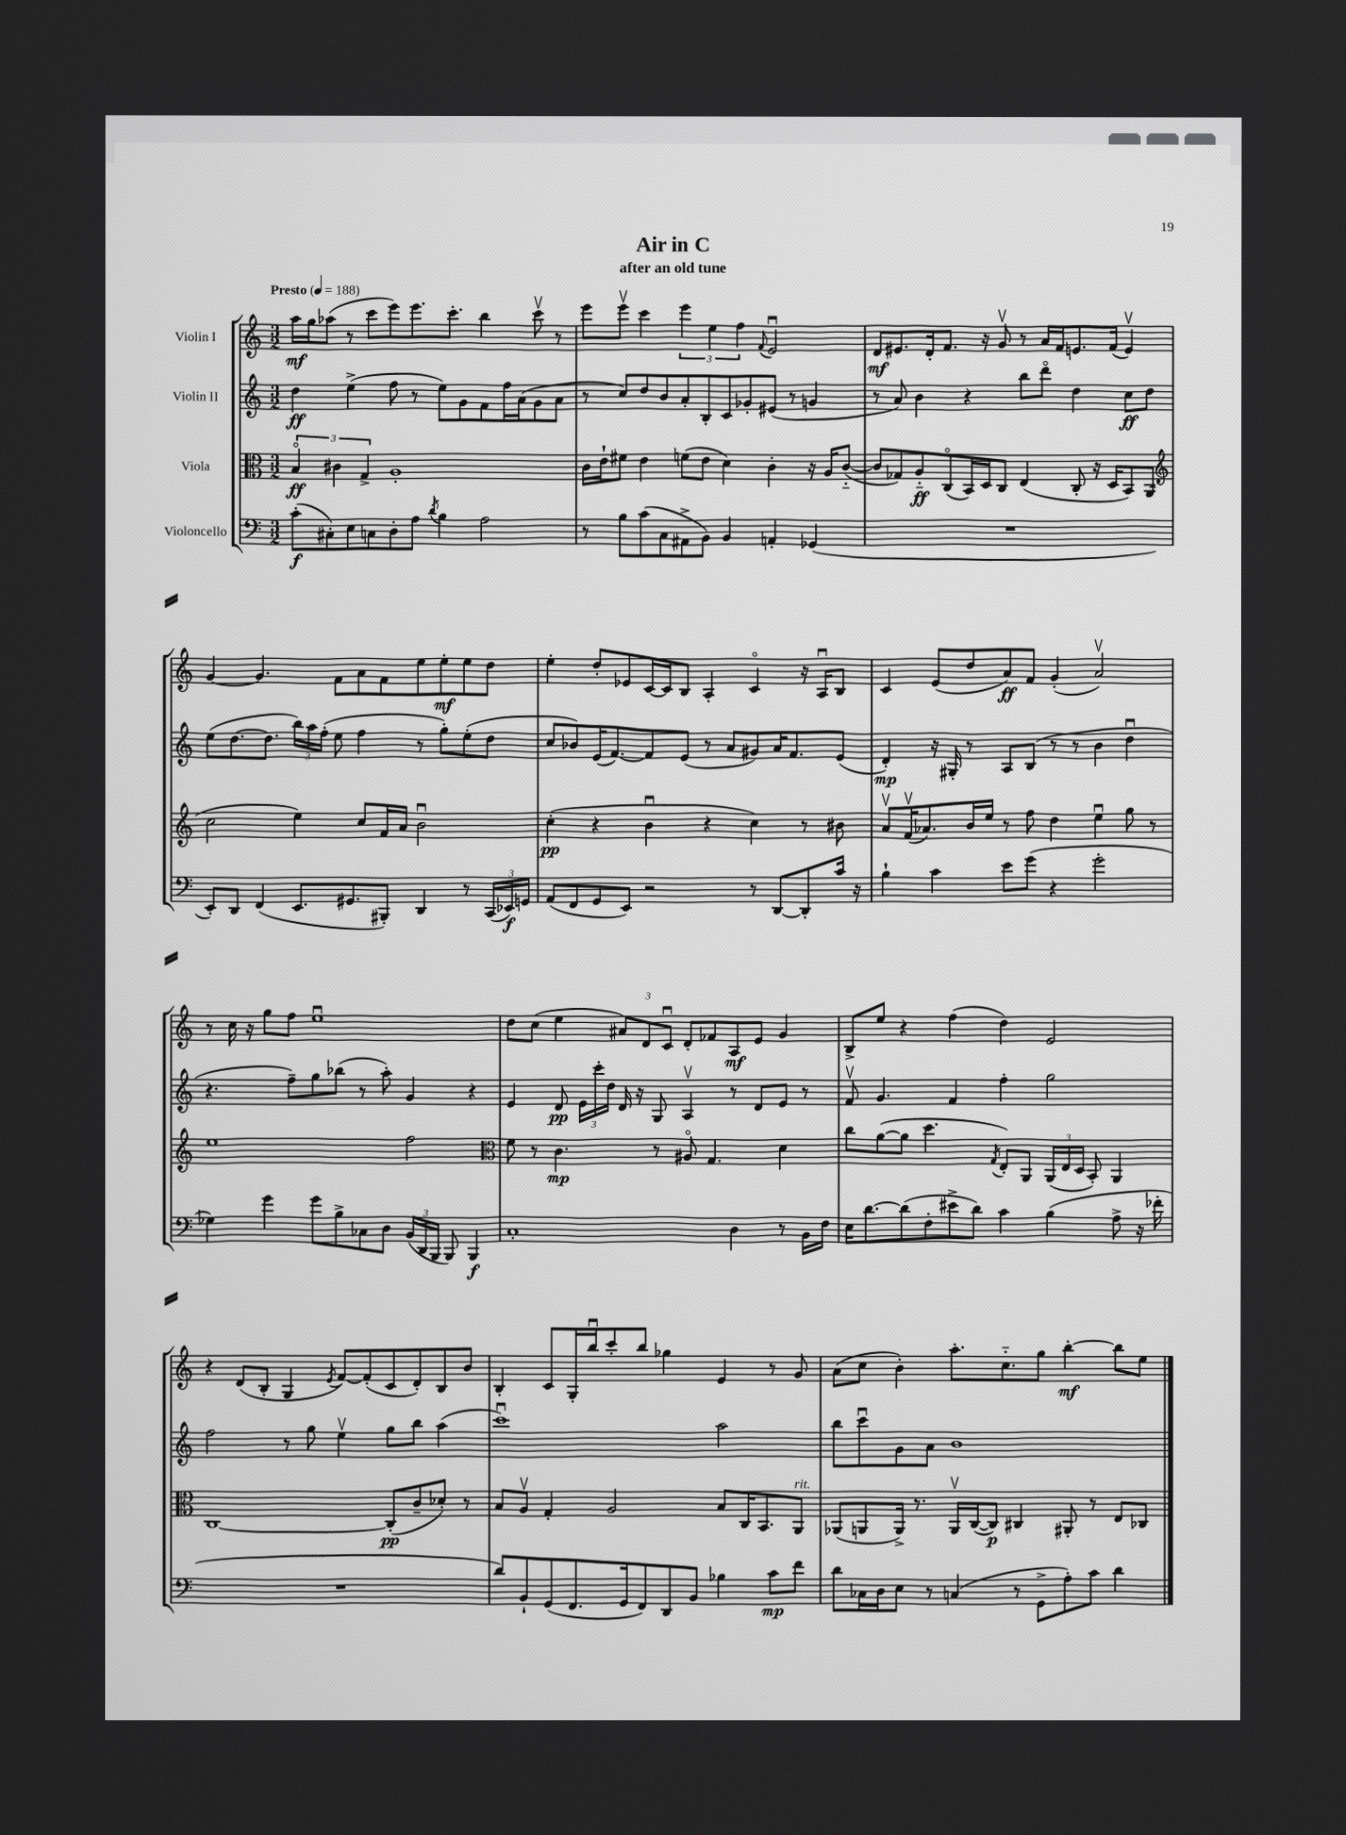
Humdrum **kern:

**kern	**dynam	**kern	**dynam	**kern	**dynam	**kern	**dynam
*part4	*part4	*part3	*part3	*part2	*part2	*part1	*part1
*staff4	*staff4	*staff3	*staff3	*staff2	*staff2	*staff1	*staff1
*I"Violoncello	*	*I"Viola	*	*I"Violin II	*	*I"Violin I	*
*clefF4	*	*clefC3	*	*clefG2	*	*clefG2	*
*k[]	*	*k[]	*	*k[]	*	*k[]	*
*M3/2	*	*M3/2	*	*M3/2	*	*M3/2	*
*MM188	*	*MM188	*	*MM188	*	*MM188	*
=1	=1	=1	=1	=1	=1	=1	=1
!	!	!	!	!	!	!LO:TX:a:B:t=Presto	!
(8c'\L	f	6B/	ff	4dd\	ff	16aa\LL	mf
.	.	.	.	.	.	16gg\J	.
8C#X'\)	.	.	.	.	.	(8aa-X\J	.
.	.	6c#X\	.	.	.	.	.
8E\	.	.	.	(4ee^\	.	8r	.
.	.	6G^/	.	.	.	.	.
8Cn\	.	.	.	.	.	8ccc\L	.
8D'\	.	1A'	.	8ff\	.	8eee\)	.
8A\J	.	.	.	8r	.	8.eee\	.
8qd/	.	.	.	.	.	.	.
4B\	.	.	.	8ee\L)	.	.	.
.	.	.	.	.	.	8.ccc'\J	.
.	.	.	.	8g\	.	.	.
2A\	.	.	.	8f\	.	4bb\	.
.	.	.	.	16ff\L	.	.	.
.	.	.	.	(16a\J	.	.	.
.	.	.	.	8g\	.	8cccv\	.
.	.	.	.	8a\J	.	8r	.
=2	=2	=2	=2	=2	=2	=2	=2
8r	.	16c\LL	.	8r	.	8eee\L	.
.	.	16e`\J	.	.	.	.	.
8B\L	.	8f#X\J	.	8cc/L)	.	8eeev\J	.
(8c\	.	4e\	.	8dd/	.	4ccc\	.
8C\	.	.	.	8b/	.	.	.
8AA#X^\	.	(8fn\L	.	8a'/	.	6eee\	.
8BB\J)	.	8e\J	.	8B'/	.	.	.
.	.	.	.	.	.	6ee\	.
4BB/	.	4d\)	.	8c/	.	.	.
.	.	.	.	.	.	6ff\	.
.	.	.	.	8g-X'/	.	.	.
.	.	.	.	.	.	8qqf/	.
4AAn'/	.	4c'\	.	(8e#X/J	.	2eu/	.
.	.	.	.	8r	.	.	.
(4GG-X/	.	16r	.	4gn/	.	.	.
.	.	16A/KL	.	.	.	.	.
.	.	([8c/J	.	.	.	.	.
=3	=3	=3	=3	=3	=3	=3	=3
1.r	.	8c/L]	.	8r	.	8d/L	mf
.	.	8G-X/)	.	8a/)	.	8.e#X/	.
.	.	8A/	ff	4b\	.	.	.
.	.	.	.	.	.	16d'/k	.
.	.	(8C/	.	.	.	8.f/J	.
.	.	16BB/L)	.	4r	.	.	.
.	.	16D/J	.	.	.	16r	.
.	.	8C/J	.	.	.	8gv/	.
.	.	(4E/	.	8bb\L	.	8r	.
.	.	.	.	8ddd\J	.	16a/LL	.
.	.	.	.	.	.	16f/J	.
.	.	8C'/	.	4dd\	.	8.en/	.
.	.	16r	.	.	.	.	.
.	.	16D/KL	.	.	.	(16f/Jk	.
.	.	8BB/)	.	8cc\L	ff	4ev/)	.
.	.	(8AA/J	.	8dd\J	.	.	.
!!LO:LB:g=z
=4	=4	=4	=4	=4	=4	=4	=4
*	*	*clefG2	*	*	*	*	*
8EE'/L)	.	2cc\	.	(8ee\L	.	[4g/	.
8DD/J	.	.	.	[8.dd\	.	.	.
(4FF/	.	.	.	.	.	4.g/]	.
.	.	.	.	8.dd\J]	.	.	.
8.EE/L	.	4ee\)	.	24bb\LL)	.	.	.
.	.	.	.	24aa\	.	.	.
.	.	.	.	(24ff'\JJ	.	.	.
.	.	.	.	8ee\	.	8f\L	.
8.GG#X/	.	.	.	.	.	.	.
.	.	8cc/L	.	4ff\	.	8a\	.
8BBB#X'/J)	.	16f/L	.	.	.	8f\	.
.	.	16a/JJ	.	.	.	.	.
4DD/	.	2bu\	.	8r	.	8ee\	.
.	.	.	.	8gg'\L)	.	8ee'\	mf
8r	.	.	.	(8ee'\	.	8ee\	.
(24CC/LL	.	.	.	8dd\J	.	8dd\J	.
24EE-X/)	f	.	.	.	.	.	.
24GGn/JJ	.	.	.	.	.	.	.
=5	=5	=5	=5	=5	=5	=5	=5
(8AA/L	.	(4cc'\	pp	8cc/L	.	4ee'\	.
8FF/	.	.	.	8b-X/)	.	.	.
8GG/	.	4r	.	(16e/K	.	8dd'/L	.
.	.	.	.	[8.f/)	.	.	.
8EE/J)	.	.	.	.	.	8e-X/	.
2r	.	4bu\	.	8f/]	.	[16c/L	.
.	.	.	.	.	.	16c/J]	.
.	.	.	.	(8e/J	.	8B/J	.
.	.	4r	.	8r	.	4A'/	.
.	.	.	.	8a/L	.	.	.
8r	.	4cc\)	.	8g#X/)	.	4c/	.
[8DD/L	.	.	.	16a/K	.	.	.
.	.	.	.	8.f/	.	.	.
8DD'/]	.	8r	.	.	.	16r	.
.	.	.	.	.	.	16Au/KL	.
16c/Jk	.	8b#X\	.	(8e/J	.	8B/J	.
16r	.	.	.	.	.	.	.
=6	=6	=6	=6	=6	=6	=6	=6
4B`\	.	8av/L	.	4d'/)	mp	4c/	.
.	.	(16fv/K	.	.	.	.	.
.	.	8.a-X/)	.	.	.	.	.
4c\	.	.	.	16r	.	(8e/L	.
.	.	.	.	16G#X'/	.	.	.
.	.	16b/L	.	8r	.	8dd/	.
.	.	16ee/JJ	.	.	.	.	.
8e\L	.	8r	.	8A/L	.	8a/)	ff
(8g\J	.	8ff\	.	(8B/J	.	8f/J	.
4r	.	4dd\	.	8r	.	(4g'/	.
.	.	.	.	8r	.	.	.
2g'\	.	4eeu\	.	4b\	.	2av/)	.
.	.	8gg\	.	4ddu\	.	.	.
.	.	8r	.	.	.	.	.
!!LO:LB:g=z
=7	=7	=7	=7	=7	=7	=7	=7
4G-X\)	.	1ee	.	4.r	.	8r	.
.	.	.	.	.	.	16cc\	.
.	.	.	.	.	.	16r	.
4g\	.	.	.	.	.	8gg\L	.
.	.	.	.	8ff~\L)	.	8ff\J	.
8g\L	.	.	.	8gg\	.	1eeu	.
8B^\	.	.	.	(8bb-X\J	.	.	.
8C-X\	.	.	.	8r	.	.	.
8D\J	.	.	.	8aa'\)	.	.	.
(24BB/LL	.	2ff\	.	4g/	.	.	.
24DD/	.	.	.	.	.	.	.
24BBB/JJ	.	.	.	.	.	.	.
8BBB/)	.	.	.	.	.	.	.
4BBB/	f	.	.	4r	.	.	.
=8	=8	=8	=8	=8	=8	=8	=8
*	*	*clefC3	*	*	*	*	*
1C'	.	8f\	.	4e/	.	8dd\L	.
.	.	8r	.	.	.	(8cc\J	.
.	.	4.c\	mp	8d/	pp	4ee\	.
.	.	.	.	24e\LL	.	.	.
.	.	.	.	24ccc'\	.	.	.
.	.	.	.	24dd\JJ	.	.	.
.	.	.	.	16d/	.	12a#X/L)	.
.	.	.	.	16r	.	.	.
.	.	.	.	.	.	12d/	.
.	.	8r	.	8G/	.	.	.
.	.	.	.	.	.	12cu/J	.
.	.	8A#X/	.	4Av/	.	8d'/L	.
.	.	4.G/	.	.	.	8f-X/	.
4D\	.	.	.	8r	.	8A/	mf
.	.	.	.	8d/L	.	8e/J	.
8r	.	4d\	.	8e/J	.	4g/	.
16BB\LL	.	.	.	8r	.	.	.
16F\JJ	.	.	.	.	.	.	.
=9	=9	=9	=9	=9	=9	=9	=9
16E\KL	.	8cc\L	.	8fv/	.	8B^/L	.
[8.d\	.	.	.	.	.	.	.
.	.	([8a\	.	4.g/	.	8ee/J	.
(8d\]	.	8a\J]	.	.	.	4r	.
8F'\	.	4.dd\	.	.	.	.	.
8e#X^\	.	.	.	4f/	.	(4ff\	.
8d\J)	.	.	.	.	.	.	.
.	.	8qG/	.	.	.	.	.
4c\	.	8E'/L)	.	4ff'\	.	4dd\)	.
.	.	8AA/J	.	.	.	.	.
(4B\	.	(24AA/LL	.	2gg\	.	2e/	.
.	.	24E/	.	.	.	.	.
.	.	24D/JJ	.	.	.	.	.
.	.	8BB'/)	.	.	.	.	.
8A^\	.	4AA/	.	.	.	.	.
16r	.	.	.	.	.	.	.
16f-X'\	.	.	.	.	.	.	.
!!LO:LB:g=z
=10	=10	=10	=10	=10	=10	=10	=10
1.r	.	[1C	.	2ff\	.	4r	.
.	.	.	.	.	.	(8d/L	.
.	.	.	.	.	.	8B'/J	.
.	.	.	.	8r	.	4G/	.
.	.	.	.	8gg\	.	.	.
.	.	.	.	.	.	8qe/	.
.	.	.	.	4eev\	.	[8f/L)	.
.	.	.	.	.	.	(8f'/]	.
.	.	(8C'/L]	pp	8gg\L	.	8c/	.
.	.	8c~/	.	8bb\J	.	8d'/)	.
.	.	8d-X'/J)	.	(4aa\	.	8B/	.
.	.	8r	.	.	.	8b/J	.
=11	=11	=11	=11	=11	=11	=11	=11
8d/L)	.	8B/L	.	1cccu)	.	4B'/	.
8BB`/	.	8Av/J	.	.	.	.	.
(8GG/	.	4G'/	.	.	.	8c/L	.
8.FF/	.	.	.	.	.	16G'/L	.
.	.	.	.	.	.	16bbu/J	.
.	.	2A/	.	.	.	8ccc'/	.
16GG/k	.	.	.	.	.	.	.
8FF/)	.	.	.	.	.	8bb/J	.
8DD/	.	.	.	.	.	4gg-X\	.
8BB/J	.	.	.	.	.	.	.
4B-X\	.	8B/L	.	2aa\	.	4e/	.
.	.	16C/K	.	.	.	.	.
.	.	8.BB/	.	.	.	.	.
8c\L	mp	.	.	.	.	8r	.
!	!	!LO:TX:a:i:t=rit.	!	!	!	!	!
8f\J	.	8AA/J	.	.	.	8g/	.
=12	=12	=12	=12	=12	=12	=12	=12
8d\L	.	(8AA-X/L	.	8bb\L	.	(8a\L	.
16C-X\L	.	8AAn/	.	8cccu\	.	8cc\J	.
16D\J	.	.	.	.	.	.	.
8E\J	.	16AA^/Jk)	.	8g\	.	4b'\)	.
.	.	8.r	.	.	.	.	.
8r	.	.	.	8a\J	.	.	.
(4Cn/	.	16AAv/LL	.	1b	.	8.aa'\L	.
.	.	([16C/J	.	.	.	.	.
.	.	8C/J])	p	.	.	.	.
.	.	.	.	.	.	8.cc\	.
8r	.	4C#X/	.	.	.	.	.
8GG^\L	.	.	.	.	.	8gg\J	.
8A'\)	.	8AA#X'/	.	.	.	[4bb'\	mf
8c\J	.	8r	.	.	.	.	.
4d\	.	8E/L	.	.	.	8bb\L]	.
.	.	8C-X/J	.	.	.	8ee\J	.
==	==	==	==	==	==	==	==
*-	*-	*-	*-	*-	*-	*-	*-
